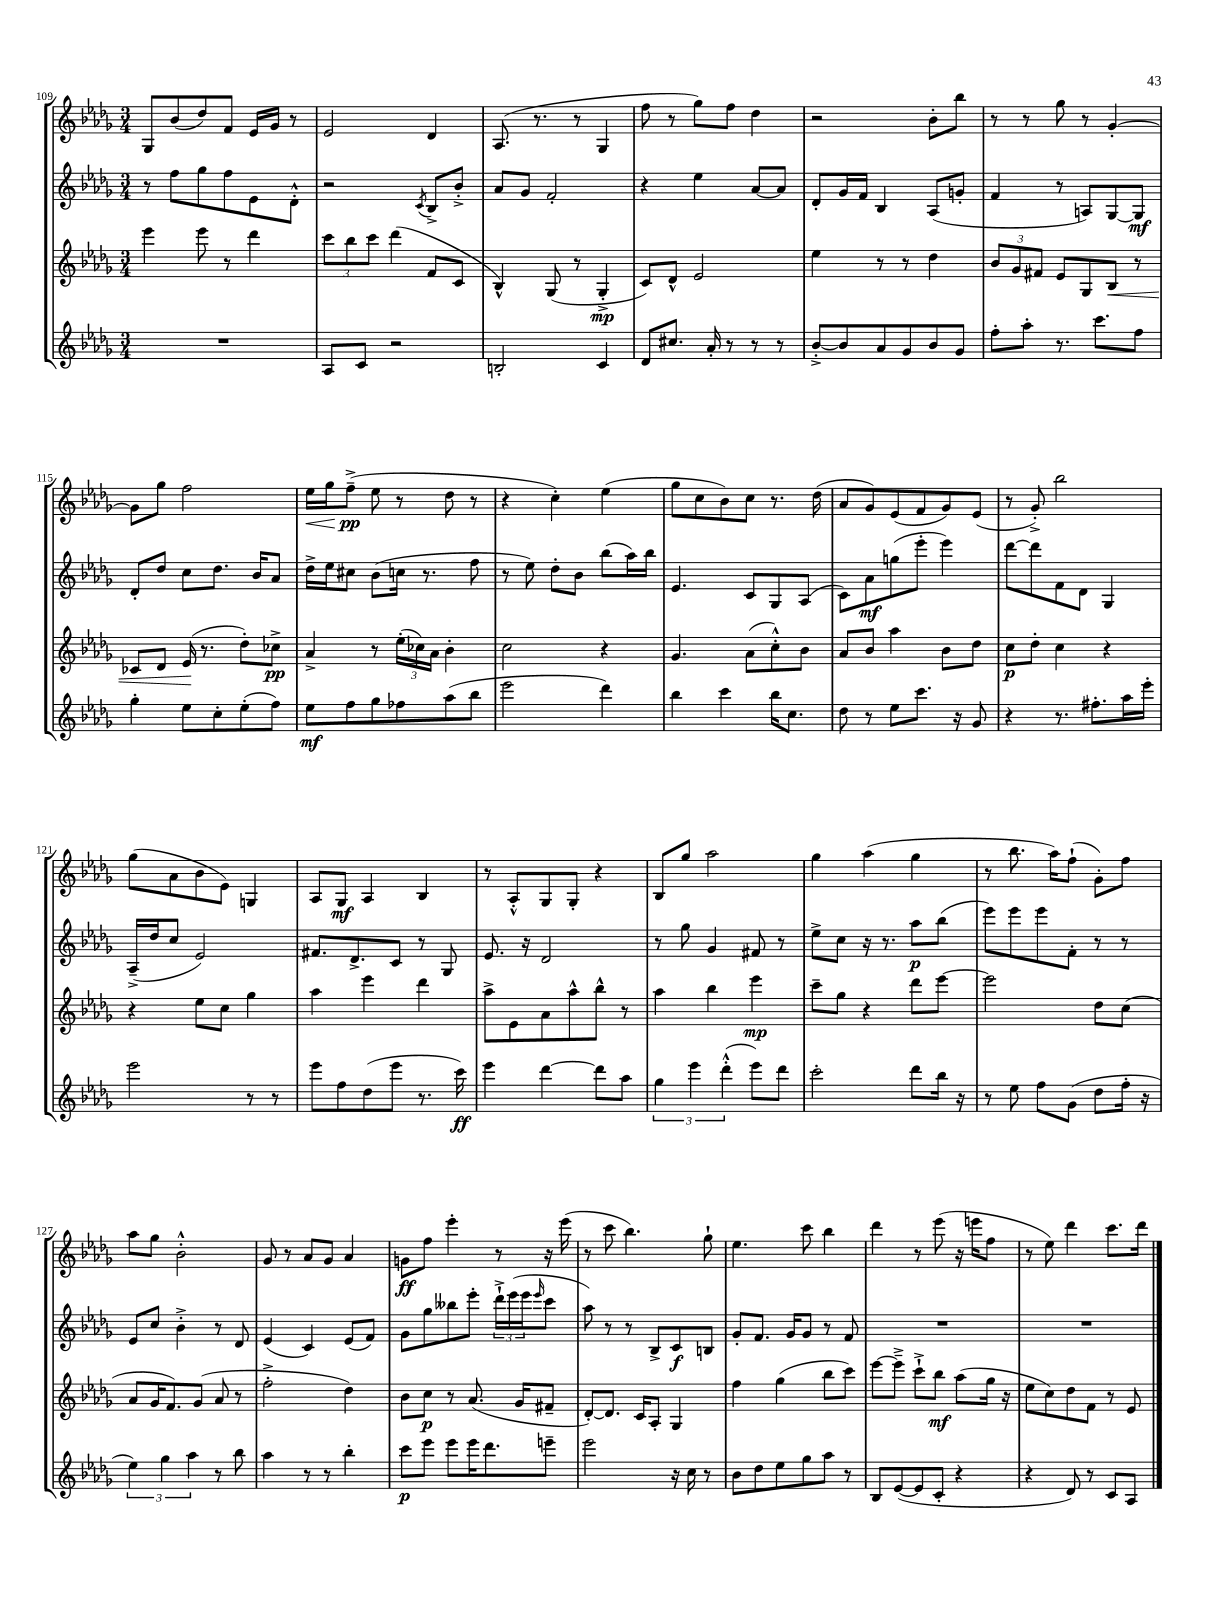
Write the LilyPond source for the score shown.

<<
\new StaffGroup <<
\new Staff = "s0" {
    \clef treble \key des \major \numericTimeSignature \time 3/4
    ges8 bes'8( des''8) f'8 ees'16 ges'16 r8 |
    ees'2 des'4 |
    aes8.( r8. r8 ges4 |
    f''8 r8 ges''8) f''8 des''4 |
    r2 bes'8-. bes''8 |
    r8 r8 ges''8 r8 ges'4~-. |
    ges'8 ges''8 f''2 |
    ees''16\< ges''16 f''8--->\pp\!( ees''8 r8 des''8 r8 |
    r4 c''4-.) ees''4( |
    ges''8 c''8 bes'8) c''8 r8. des''16( |
    aes'8 ges'8) ees'8( f'8 ges'8) ees'8( |
    r8 ges'8-.->) bes''2 |
    ges''8( aes'8 bes'8 ees'8) g4 |
    aes8 ges8\mf aes4 bes4 |
    r8 aes8-.-^ ges8 ges8-. r4 |
    bes8 ges''8 aes''2 |
    ges''4 aes''4( ges''4 |
    r8 bes''8. aes''16) f''8-!( ges'8-.) f''8 |
    aes''8 ges''8 bes'2-.-^ |
    ges'8 r8 aes'8 ges'8 aes'4 |
    g'8\ff f''8 ees'''4-. r8 r16 ees'''16( |
    r8 c'''8 bes''4.) ges''8-! |
    ees''4. c'''8 bes''4 |
    des'''4 r8 ees'''8( r16 e'''16 f''8 |
    r8 ees''8) des'''4 c'''8. des'''16 \bar "|." |
}
\new Staff = "s1" {
    \clef treble \key des \major \numericTimeSignature \time 3/4
    r8 f''8 ges''8 f''8 ees'8 des'8-.-^ |
    r2 \acciaccatura { c'8 } bes8-> bes'8-.-> |
    aes'8 ges'8 f'2-. |
    r4 ees''4 aes'8~ aes'8 |
    des'8-. ges'16 f'16 bes4 aes8( g'8-. |
    f'4 r8 a8) ges8~ ges8\mf |
    des'8-. des''8 c''8 des''8. bes'16 aes'8 |
    des''16-> ees''16 cis''8 bes'8( c''16 r8. f''8 |
    r8 ees''8) des''8-. bes'8 bes''8( aes''16) bes''16 |
    ees'4. c'8 ges8 aes8( |
    c'8) aes'8\mf g''8( ees'''8-. ees'''4) |
    des'''8~ des'''8 f'8 des'8 ges4 |
    aes16--->( des''16 c''8 ees'2) |
    fis'8. des'8.-> c'8 r8 ges8 |
    ees'8. r16 des'2 |
    r8 ges''8 ges'4 fis'8 r8 |
    ees''8-> c''8 r16 r8. aes''8\p bes''8( |
    ees'''8) ees'''8 ees'''8 f'8-. r8 r8 |
    ees'8 c''8 bes'4-.-> r8 des'8 |
    ees'4( c'4) ees'8( f'8) |
    ges'8 ges''8 beses''8 ees'''8-. \tuplet 3/2 { des'''16-!-> ees'''16( ees'''16 } \grace { ees'''16 } c'''8 |
    aes''8) r8 r8 bes8-> c'8\f b8 |
    ges'8-. f'8. ges'16 ges'8 r8 f'8 |
    R2. |
    R2. \bar "|." |
}
\new Staff = "s2" {
    \clef treble \key des \major \numericTimeSignature \time 3/4
    ees'''4 ees'''8 r8 des'''4 |
    \tuplet 3/2 { c'''8 bes''8 c'''8 } des'''4( f'8 c'8 |
    bes4-^) ges8( r8 ges4-.->\mp |
    c'8) des'8-^ ees'2 |
    ees''4 r8 r8 des''4 |
    \tuplet 3/2 { bes'8 ges'8 fis'8 } ees'8 ges8 bes8\< r8 |
    ces'8 des'8 ees'16\!( r8. des''8-.) ces''8->\pp |
    aes'4-> r8 \tuplet 3/2 { ees''16-.( ces''16) aes'16 } bes'4-. |
    c''2 r4 |
    ges'4. aes'8( c''8-.-^) bes'8 |
    aes'8 bes'8 aes''4 bes'8 des''8 |
    c''8\p des''8-. c''4 r4 |
    r4 ees''8 c''8 ges''4 |
    aes''4 ees'''4 des'''4 |
    aes''8-> ees'8 aes'8 aes''8-^ bes''8-^ r8 |
    aes''4 bes''4 ees'''4\mp |
    c'''8-- ges''8 r4 des'''8 ees'''8~ |
    ees'''2 des''8 c''8( |
    aes'8 ges'16 f'8.) ges'8( aes'8 r8 |
    f''2-.-> des''4) |
    bes'8 c''8\p r8 aes'8.( ges'16 fis'8-- |
    des'8~-.) des'8. c'16 aes8-. ges4 |
    f''4 ges''4( bes''8 c'''8) |
    ees'''8~ ees'''8---> c'''8-!-> bes''8\mf aes''8( ges''16 r16 |
    ees''8 c''8) des''8 f'8 r8 ees'8 \bar "|." |
}
\new Staff = "s3" {
    \clef treble \key des \major \numericTimeSignature \time 3/4
    R2. |
    aes8 c'8 r2 |
    b2-. c'4 |
    des'8 cis''8. aes'16-. r8 r8 r8 |
    bes'8~-.-> bes'8 aes'8 ges'8 bes'8 ges'8 |
    f''8-. aes''8-. r8. c'''8. f''8 |
    ges''4-. ees''8 c''8-. ees''8-.( f''8) |
    ees''8\mf f''8 ges''8 fes''8 aes''8( bes''8 |
    ees'''2 des'''4) |
    bes''4 c'''4 bes''16 c''8. |
    des''8 r8 ees''8 c'''8. r16 ges'8 |
    r4 r8. fis''8.-. aes''16 ees'''16-. |
    ees'''2 r8 r8 |
    ees'''8 f''8 des''8( ees'''8 r8. c'''16\ff) |
    ees'''4 des'''4~ des'''8 aes''8 |
    \tuplet 3/2 { ges''4 ees'''4 des'''4-.-^( } ees'''8) des'''8 |
    c'''2-. des'''8 bes''16 r16 |
    r8 ees''8 f''8 ges'8( des''8 f''16-. r16 |
    \tuplet 3/2 { ees''4) ges''4 aes''4 } r8 bes''8 |
    aes''4 r8 r8 bes''4-. |
    c'''8\p ees'''8 ees'''8 ees'''16 des'''8. e'''8-- |
    ees'''2 r16 c''16 r8 |
    bes'8 des''8 ees''8 ges''8 aes''8 r8 |
    bes8 ees'8~( ees'8 c'8-. r4 |
    r4 des'8) r8 c'8 aes8 \bar "|." |
}
>>
>>
\layout { \context { \Score currentBarNumber = #109 } }
